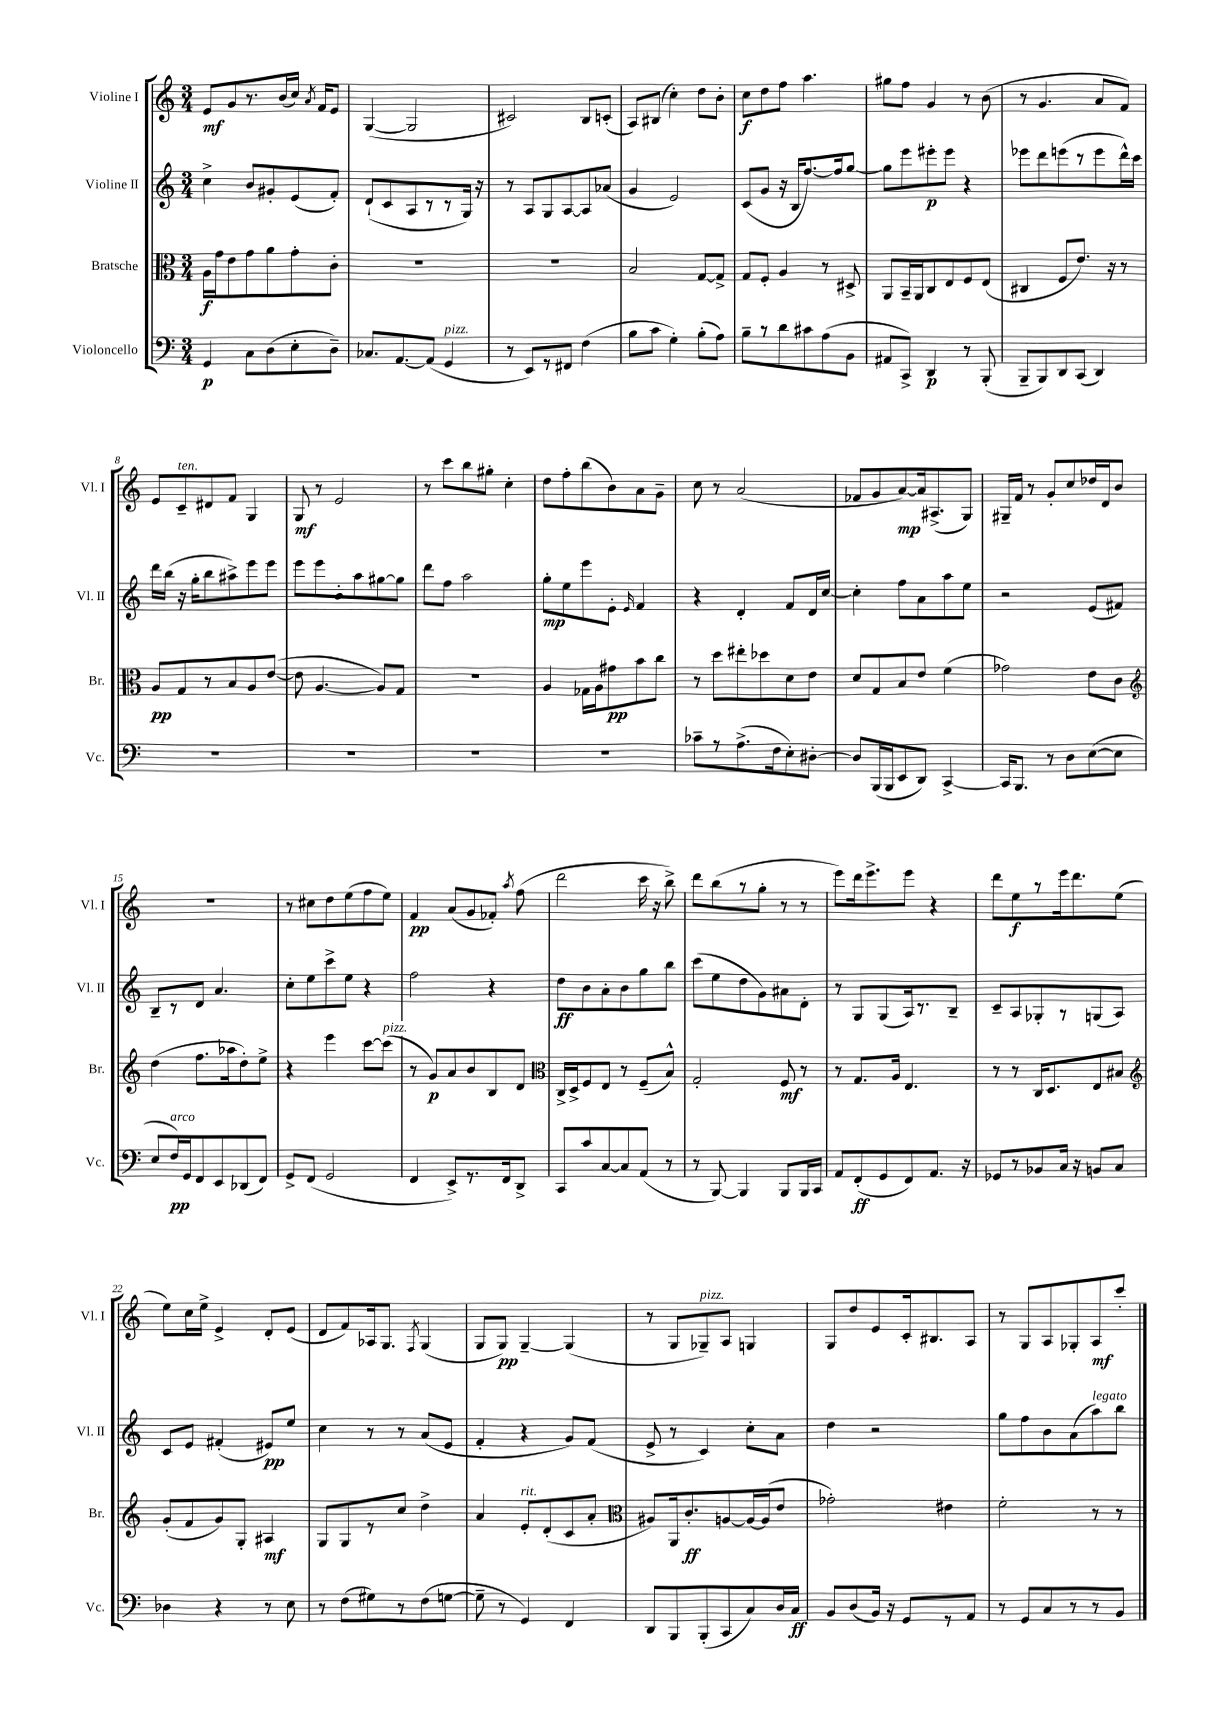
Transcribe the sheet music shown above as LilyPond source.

<<
\new StaffGroup <<
\new Staff = "s0" \with { instrumentName = "Violine I" shortInstrumentName = "Vl. I" } {
    \clef treble \key c \major \numericTimeSignature \time 3/4
    \autoBeamOff e'8[\mf g'8 r8. b'16( c''16]) \acciaccatura { a'8 } f'16[ e'8] |
    g4~( g2 |
    cis'2) b8[ c'8]-.( |
    a8[) bis8]( c''4-.) d''8[ b'8]-. |
    c''8[\f d''8 f''8] a''4. |
    gis''8[ f''8] g'4 r8 b'8( |
    r8 g'4. a'8[ f'8]) |
    e'8[ c'8--^\markup { \italic "ten." } dis'8 f'8] g4 |
    g8\mf r8 e'2 |
    r8 c'''8[ b''8 gis''8]-. c''4-. |
    d''8[ f''8-. b''8( b'8) a'8 g'8]-- |
    c''8 r8 a'2( |
    fes'8[ g'8 a'8~\mp) a'16 ais8.->( g8]) |
    gis16[-- f'16] r8 g'8[-. c''8 des''16 d'16 b'8] |
    R2. |
    r8 cis''8[ d''8 e''8( f''8 e''8]) |
    f'4\pp a'8[( g'8 fes'8]-.) \acciaccatura { a''8 } f''8( |
    d'''2 c'''16 r16 b''8->) |
    d'''8[ b''8( r8 g''8]-. r8 r8 |
    e'''8[) d'''16 e'''8.-> e'''8] r4 |
    d'''8[ e''8\f r8 e'''16 d'''8. e''8]( |
    e''8[) c''16 e''16]-> e'4-> d'8[-. e'8]( |
    d'8[ f'8) aes16 g8.] \acciaccatura { f8 } g4( |
    g8[ g8]\pp) g4~-- g4( |
    r8 g8[ ges8--^\markup { \italic "pizz." }) a8] g4 |
    g8[ d''8 e'8 c'16-. bis8. a8] |
    r8 g8[ a8 ges8-. a8\mf c'''8]-. \bar "|." |
}
\new Staff = "s1" \with { instrumentName = "Violine II" shortInstrumentName = "Vl. II" } {
    \clef treble \key c \major \numericTimeSignature \time 3/4
    \autoBeamOff c''4-> b'8[ gis'8-. e'8( f'8]-.) |
    d'8[-!( c'8 a8 r8 r8 g16]) r16 |
    r8 a8[ g8 a8~ a8 aes'8]( |
    g'4 e'2) |
    c'8[( g'8] r16 b16[ f''8.~) f''16 g''8]~ |
    g''8[ e'''8 eis'''8-.\p eis'''8] r4 |
    ees'''8[ d'''8 e'''8( r8 e'''8 d'''16-^) c'''16] |
    d'''16[ b''16]( r16 g''16[-. b''8 ais''8->) e'''8 e'''8] |
    e'''8[ e'''8 b'8-. a''8 gis''8~ gis''8] |
    d'''8[ f''8] a''2 |
    g''8[-.\mp e''8 e'''8 e'8]-. \grace { e'16 } f'4 |
    r4 d'4-. f'8[ d'16 c''16]~ |
    c''4-. f''8[ a'8 a''8 e''8] |
    r2 e'8[( fis'8]) |
    b8[-- r8 d'8] a'4. |
    c''8[-. e''8 c'''8-> e''8] r4 |
    f''2 r4 |
    d''8[\ff b'8 a'8-. b'8 g''8 b''8] |
    c'''8[( e''8 d''8 g'8) ais'8 d'8]-. |
    r8 g8[ g8( a16) r8. b8]-- |
    c'8[-- a8 ges8-. r8 g8( a8]) |
    c'8[ e'8] fis'4-.( eis'8[\pp) e''8] |
    c''4 r8 r8 a'8[( e'8] |
    f'4-. r4 g'8[) f'8]( |
    e'8-> r8 c'4) c''8[-. a'8] |
    d''4 r2 |
    g''8[ f''8 b'8 a'8( a''8^\markup { \italic "legato" }) b''8] \bar "|." |
}
\new Staff = "s2" \with { instrumentName = "Bratsche" shortInstrumentName = "Br." } {
    \clef alto \key c \major \numericTimeSignature \time 3/4
    \autoBeamOff a16[\f g'16 e'8 g'8 a'8 g'8-. c'8]-. |
    R2. |
    R2. |
    b2 g8[~ g8]-> |
    g8[ f8]-. a4 r8 dis8-> |
    a,8[ b,16-- a,16 c8 e8 f8 e8]( |
    cis4 f8[ e'8.]) r16 r8 |
    a8[\pp g8 r8 b8 a8 e'8]~( |
    e'8 a4.~ a8[) g8] |
    R2. |
    a4 ges16[ a16 gis'8\pp b'8 c''8] |
    r8 d''8[ eis''8-. des''8 d'8 e'8] |
    d'8[ g8 b8 e'8] f'4( |
    ges'2) e'8[ c'8] |
    \clef treble d''4( f''8.[ aes''16 d''8-.) e''8]-> |
    r4 e'''4 c'''8[~ c'''8]^\markup { \italic "pizz." }( |
    r8 g'8[\p) a'8 b'8 b8 d'8] |
    \clef alto c16[-> d16-> f8 e8] r8 f8[--( b8]-^) |
    g2-. f8\mf r8 |
    r8 g8.[ a16] e4. |
    r8 r8 c16[ d8. e8 bis8] |
    \clef treble g'8[-.( f'8 g'8) g8]-. ais4\mf |
    g8[ g8 r8 c''8] d''4-> |
    a'4 e'8[-.^\markup { \italic "rit." } d'8-.( c'8 a'8]-. |
    \clef alto ais8[) a,16 c'8.-.\ff a8~ a16~ a16( e'8] |
    ges'2-.) eis'4 |
    f'2-. r8 r8 \bar "|." |
}
\new Staff = "s3" \with { instrumentName = "Violoncello" shortInstrumentName = "Vc." } {
    \clef bass \key c \major \numericTimeSignature \time 3/4
    \autoBeamOff g,4\p c8[ d8( e8-. d8]--) |
    ces8.[ a,8.~ a,8]( g,4^\markup { \italic "pizz." } |
    r8 e,8[) r8 fis,8] f4( |
    b8[ c'8] g4-.) b8[-.( a8]) |
    b8[-- r8 d'8 cis'8 a8( b,8] |
    ais,8[ c,8]->) d,4\p r8 b,,8-.( |
    b,,8[-- b,,8) d,8 c,8]( d,4) |
    R2. |
    R2. |
    R2. |
    R2. |
    ces'8[-- r8 a8.->( f16 e8-.) dis8]~-. |
    dis8[ b,,16( b,,16 e,8 d,8]) c,4~-> |
    c,16[ b,,8.] r8 d8[ e8~( e8] |
    e8[ f16\pp^\markup { \italic "arco" }) g,16 f,8 e,8 des,8( f,8]) |
    g,8[-> f,8]( g,2 |
    f,4 e,8[->) r8. f,16 d,8]-> |
    c,8[ c'8 c8~ c8 a,8]( r8 |
    r8 b,,8~) b,,4 b,,8[ b,,16 c,16] |
    a,8[ f,8-.\ff( g,8 f,8) a,8.] r16 |
    ges,8[ r8 bes,8 c16] r16 b,8[ c8] |
    des4 r4 r8 e8 |
    r8 f8[( gis8) r8 f8( g8]~ |
    g8-- r8 g,4) f,4 |
    d,8[ b,,8 b,,8-.( c,8 c8) d16 c16]\ff |
    b,8[ d8( b,16]) r16 g,8[ r8 a,8] |
    r8 g,8[ c8 r8 r8 b,8] \bar "|." |
}
>>
>>
